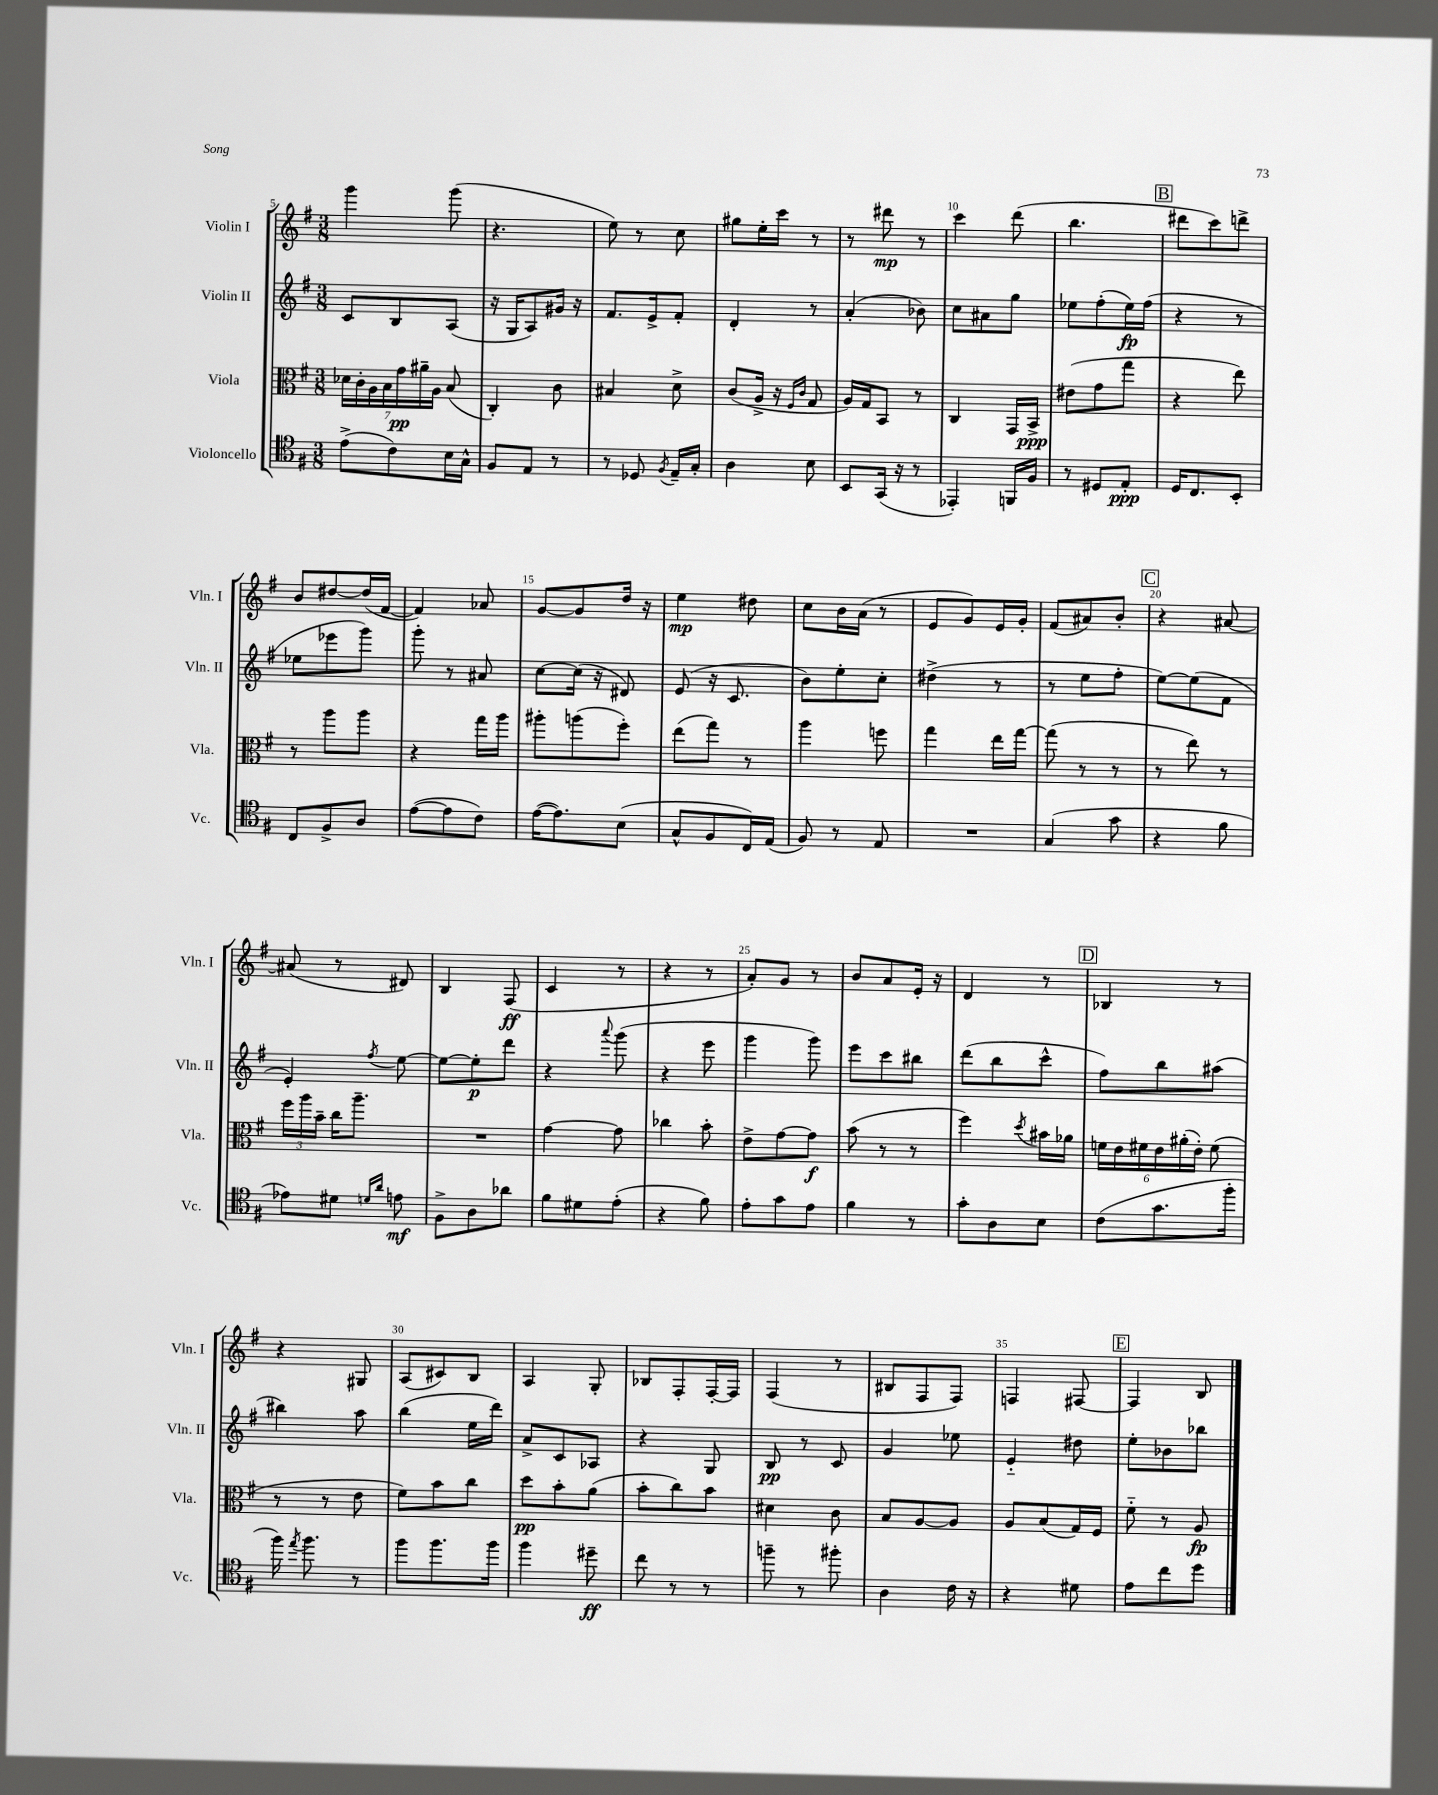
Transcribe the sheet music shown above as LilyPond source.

<<
\new StaffGroup <<
\new Staff = "s0" \with { instrumentName = "Violin I" shortInstrumentName = "Vln. I" } {
    \clef treble \key g \major \numericTimeSignature \time 3/8
    \autoBeamOff g'''4 g'''8( |
    r4. |
    e''8) r8 c''8 |
    gis''8[ e''16-. c'''16] r8 |
    r8 dis'''8\mp r8 |
    c'''4 d'''8( |
    b''4. |
    \mark \markup { \box "B" } dis'''8[ c'''8) d'''8]-> |
    b'8[ dis''8~ dis''16( fis'16]~ |
    fis'4) aes'8 |
    g'8[~ g'8 d''16] r16 |
    e''4\mp dis''8 |
    c''8[ b'16 a'16]( r8 |
    e'8[ g'8) e'16 g'16]-. |
    fis'8[( ais'8) b'8]-. |
    \mark \markup { \box "C" } r4 ais'8~ |
    ais'8( r8 dis'8) |
    b4 fis8\ff( |
    c'4 r8 |
    r4 r8 |
    a'8[-.) g'8] r8 |
    b'8[ a'8 e'16]-. r16 |
    d'4 r8 |
    \mark \markup { \box "D" } bes4 r8 |
    r4 gis8 |
    a8[( cis'8) b8] |
    a4 g8-. |
    bes8[ fis8-. fis16~-. fis16] |
    fis4( r8 |
    bis8[ fis8 fis8]) |
    f4 fis8~ |
    \mark \markup { \box "E" } fis4 b8 \bar "|." |
}
\new Staff = "s1" \with { instrumentName = "Violin II" shortInstrumentName = "Vln. II" } {
    \clef treble \key g \major \numericTimeSignature \time 3/8
    \autoBeamOff c'8[ b8 a8]( |
    r16 g16[ a8) gis'16] r16 |
    fis'8.[ e'16-> fis'8]-. |
    d'4-. r8 |
    a'4-.( bes'8) |
    c''8[ ais'8 g''8] |
    ees''8[ fis''8-.( ees''16\fp) fis''16]( |
    \mark \markup { \box "B" } r4 r8 |
    ees''8[ ees'''8 g'''8]) |
    g'''8-. r8 ais'8 |
    c''8[~ c''16]( r16 dis'8) |
    e'8( r16 c'8. |
    b'8[) e''8-. c''8]-. |
    dis''4->( r8 |
    r8 e''8[ fis''8]-. |
    \mark \markup { \box "C" } e''8[~) e''8( fis'8] |
    e'4-.) \acciaccatura { fis''8 } e''8~ |
    e''8[~ e''8-.\p d'''8] |
    r4 \appoggiatura { a'''8 } g'''8( |
    r4 e'''8 |
    g'''4 g'''8) |
    e'''8[ c'''8 bis''8] |
    d'''8[( b''8 c'''8]-^ |
    \mark \markup { \box "D" } fis''8[) b''8 ais''8]( |
    bis''4) a''8 |
    b''4( e''16[ d'''16]) |
    a'8[-> c'8 aes8] |
    r4 g8 |
    b8\pp r8 c'8 |
    g'4 ees''8 |
    e'4-_ dis''8 |
    \mark \markup { \box "E" } e''8[-. bes'8 bes''8] \bar "|." |
}
\new Staff = "s2" \with { instrumentName = "Viola" shortInstrumentName = "Vla." } {
    \clef alto \key g \major \numericTimeSignature \time 3/8
    \autoBeamOff \tuplet 7/4 { des'16[ c'16-. a16 b16 g'16\pp ais'16-- a16] } b8( |
    c4-.) c'8 |
    bis4 d'8-> |
    c'8[( a16]-> r16 \grace { fis16[ c'16] } g8 |
    a16[) g16 b,8] r8 |
    c4 g,16[ b,16]->\ppp |
    eis'8[( g'8 g''8] |
    \mark \markup { \box "B" } r4 e''8) |
    r8 a''8[ a''8] |
    r4 g''16[ a''16] |
    ais''8[-. a''8( fis''8]-.) |
    e''8[( g''8]) r8 |
    a''4 f''8 |
    g''4 e''16[ g''16]~ |
    g''8( r8 r8 |
    \mark \markup { \box "C" } r8 e''8) r8 |
    \tuplet 3/2 { fis''16[ a''16 b'16]-- } c''16[ a''8.]-- |
    R4. |
    g'4~ g'8 |
    ces''4 b'8-. |
    e'8[-> g'8~ g'8]\f |
    b'8( r8 r8 |
    fis''4) \acciaccatura { d''8 } bis'16[ aes'16] |
    \mark \markup { \box "D" } \tuplet 6/4 { f'16[ e'16 fis'16 e'16 ais'16-.( e'16]-.) } fis'8( |
    r8 r8 e'8 |
    fis'8[) b'8 c''8] |
    d''8[\pp b'8-. a'8]( |
    b'8[-. c''8) b'8] |
    dis'4 c'8 |
    b8[ a8~ a8] |
    a8[ b8( g16) fis16] |
    \mark \markup { \box "E" } fis'8-_ r8 a8\fp \bar "|." |
}
\new Staff = "s3" \with { instrumentName = "Violoncello" shortInstrumentName = "Vc." } {
    \clef tenor \key g \major \numericTimeSignature \time 3/8
    \autoBeamOff e'8[->( c'8) b16 g16]-^ |
    fis8[ e8] r8 |
    r8 des8 \acciaccatura { fis8 } e16[-- g16]-. |
    a4 b8 |
    b,8[ g,16]( r16 r8 |
    ees,4-.) f,16[ fis16] |
    r8 dis8[ e8]-.\ppp |
    \mark \markup { \box "B" } d16[ c8. b,8]-. |
    c8[ fis8-> a8] |
    e'8[~( e'8 c'8]) |
    e'16[~( e'8.) b8]( |
    g8[-^ fis8 c16) e16]( |
    fis8) r8 e8 |
    R4. |
    g4( g'8 |
    \mark \markup { \box "C" } r4 fis'8 |
    ees'8[) dis'8] \grace { d'16[ a'16] } e'8\mf |
    fis8[-> a8 aes'8] |
    fis'8[ dis'8 e'8]-.( |
    r4 fis'8) |
    e'8[-. g'8 e'8] |
    fis'4 r8 |
    g'8[-. a8 b8] |
    \mark \markup { \box "D" } c'8[( g'8. fis''16]-. |
    fis''16) \acciaccatura { e''8 } fis''8. r8 |
    fis''8[ fis''8. fis''16] |
    fis''4 dis''8--\ff |
    c''8 r8 r8 |
    f''8-- r8 fis''8-. |
    a4 c'16 r16 |
    r4 dis'8 |
    \mark \markup { \box "E" } e'8[ c''8 d''8] \bar "|." |
}
>>
>>
\layout { \context { \Score currentBarNumber = #5 \override BarNumber.break-visibility = ##(#f #t #t) barNumberVisibility = #(every-nth-bar-number-visible 5) } }
